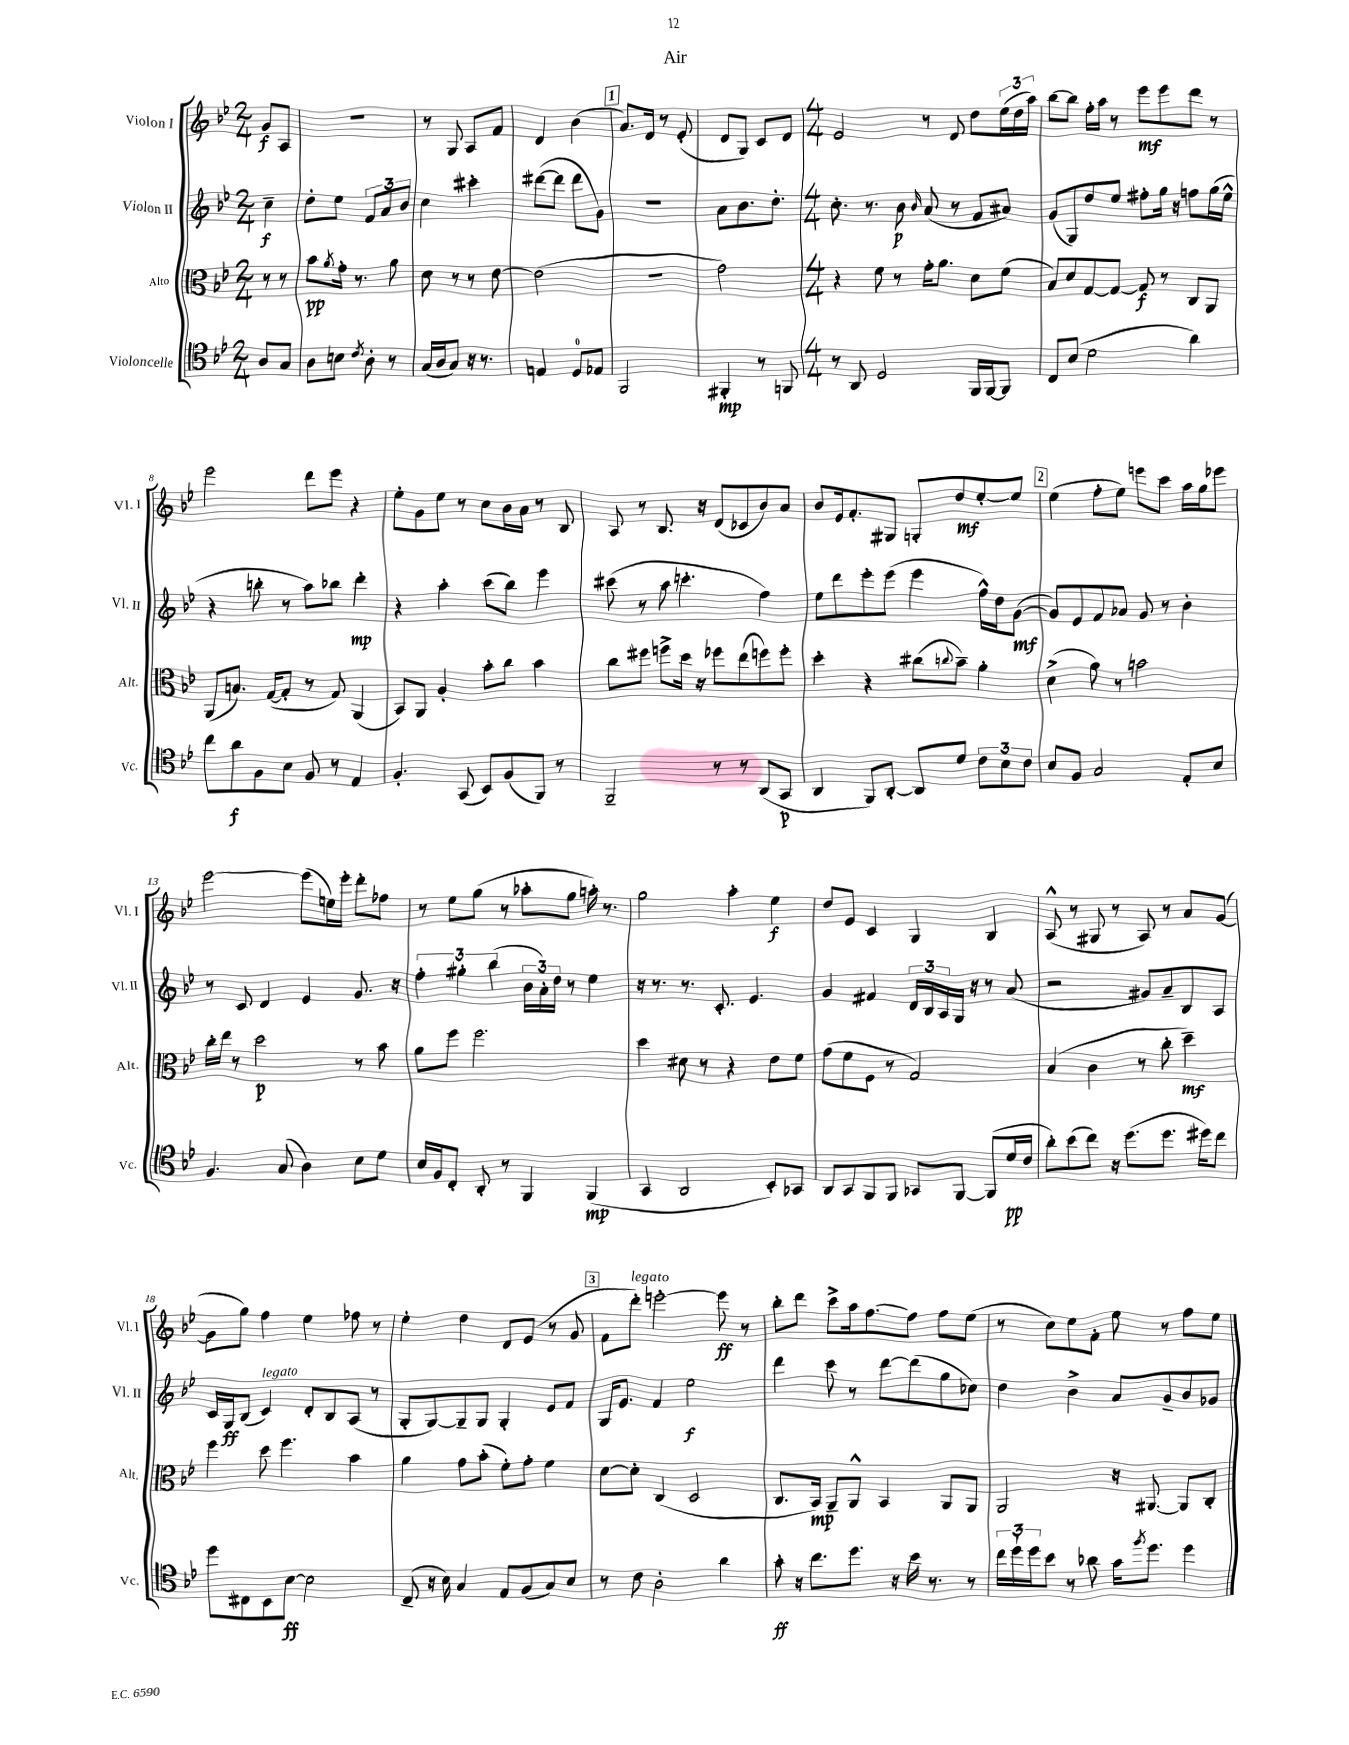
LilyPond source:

\header { title = "Air" }
<<
\new StaffGroup <<
\new Staff = "s0" \with { instrumentName = "Violon I" shortInstrumentName = "Vl. I" } {
    \clef treble \key bes \major \numericTimeSignature \time 2/4 \partial 4
    g'8\f a8 |
    r2 |
    r8 g8 a8 f'8 |
    d'4 bes'4( |
    \mark \markup { \box "1" } a'8.) d'16 r8 ees'8-.( |
    d'8 g8) c'8 d'8 |
    \numericTimeSignature \time 4/4 ees'2 r8 d'8 d''8 \tuplet 3/2 { ees''16( d''16 a''16) } |
    bes''8~ bes''8 f''16-. a''16 r8 ees'''8\mf ees'''8 d'''8 r8 |
    ees'''2 d'''8 ees'''8 r4 |
    ees''8-. g'8 ees''8 r8 c''8 bes'16 a'16 r8 bes8 |
    a8 r8 bes8. r16 d'8( ces'8 bes'8) a'8 |
    bes'8 ees'16 f'8.-. gis8 g8-. d''8\mf ees''8~-. ees''8 |
    \mark \markup { \box "2" } ees''4( f''8-. ees''8) e'''8 c'''8 a''16 g''16 ees'''8 |
    ees'''2~ ees'''8( e''16) ees'''16-. d'''8-. fes''8 |
    r8 ees''8 g''8( r8 aes''8-. g''8 a''16-.) r8. |
    g''2 a''4-. ees''4\f |
    d''8 ees'8 c'4 g4 bes4 |
    a8-^( r8 gis8 r8 a8) r8 a'8 g'8~( |
    g'8 g''8) f''4 ees''4 fes''8 r8 |
    ees''4-. d''4 d'8 ees'8( r8 g'8 |
    \mark \markup { \box "3" } f'8 d'''8-.^\markup { \italic "legato" }) e'''2~-. e'''8\ff r8 |
    bes''8-. d'''8 c'''8-> a''16 f''8.~ f''8 f''8 ees''8( |
    r8 c''8) ees''8 f'8-. ees''8 r8 f''8 ees''8 \bar "|." |
}
\new Staff = "s1" \with { instrumentName = "Violon II" shortInstrumentName = "Vl. II" } {
    \clef treble \key bes \major \numericTimeSignature \time 2/4 \partial 4
    c''4--\f |
    d''8-. ees''8 \tuplet 3/2 { f'8 a'8 bes'8 } |
    c''4 cis'''4-. |
    dis'''8~( dis'''8 dis'''8 g'8) |
    \mark \markup { \box "1" } r2 |
    a'8 bes'8. d''8.-. |
    \numericTimeSignature \time 4/4 c''8.-. r8. bes'8\p \grace { bes'16 } a'8( r8 f'8 ais'8) |
    g'8( g8) d''8 ees''8 fis''8-. g''16 r16 f''8 g''16( ees''16-^ |
    r4 b''8-. r8 a''8) bes''8 d'''4-.\mp |
    r4 a''4-. c'''8( bes''8) ees'''4 |
    cis'''8( r8 a''8 c'''4.-. f''4) |
    ees''8 d'''8 ees'''8-. ees'''8( ees'''4 f''16-^) d''16 g'8~\mf( |
    \mark \markup { \box "2" } g'8) ees'8 f'8 aes'8 g'8 r8 bes'4-. |
    r8 c'8 d'4 ees'4 g'8. r16 |
    \tuplet 3/2 { f''4-. gis''4-. bes''4( } \tuplet 3/2 { bes'16 a'16-.) d''16 } r8 ees''4 |
    r16 r8. r8. c'8.-. ees'4. |
    g'4 fis'4 \tuplet 3/2 { d'16 bes16 a16 } g16 r16 r8 a'8( |
    r2 gis'8) a'8-- bes8 a8 |
    c'16 g16\ff bes8( c'4^\markup { \italic "legato" }) d'8-. bes8 a8( r8 |
    g8-. g8~) g8-- g8 g4-. ees'8 f'8 |
    \mark \markup { \box "3" } g16 ees'8. f'4 ees''2\f |
    d'''4 c'''8 r8 d'''8~ d'''8( g''8 ces''8) |
    d''4 bes'4-> a'8 g'8-- bes'8 ges'8 \bar "|." |
}
\new Staff = "s2" \with { instrumentName = "Alto" shortInstrumentName = "Alt." } {
    \clef alto \key bes \major \numericTimeSignature \time 2/4 \partial 4
    r8 r8 |
    bes'8\pp \acciaccatura { a'8 } g'16-. r8. a'8 |
    d'8 r8 r8 ees'8~ |
    ees'2( |
    \mark \markup { \box "1" } r2 |
    g'2) |
    \numericTimeSignature \time 4/4 r4 f'8 r8 g'16-. a'8. d'8 f'8( |
    bes8) d'8 g8~ g8~ g8\f r8 c8 a,8 |
    a,8( b8.) g16~( g8-. r8 g8) a,4( |
    bes,8) a,8 a4-. bes'8-. c''8 bes'4 |
    c''8 fis''8 f''8-> d''16 r16 fes''8 ees''8( f''8) f''8-. |
    d''4-. r4 cis''8( \appoggiatura { c''8 } bes'8--) a'4-. |
    \mark \markup { \box "2" } d'4->( a'8) r8 b'2 |
    c''16-. ees''16 r8 d''2\p r8 bes'8 |
    a'8 f''8 f''2. |
    d''4 dis'8 r8 r4 ees'8 f'8 |
    g'8( f'8 f8 r8 g2) |
    bes4( c'4 r8 c''8-. d''4--\mf) |
    f''4 d''8 f''4. bes'4 |
    a'4 g'8 bes'8-.( f'8-.) g'8-. f'4 |
    \mark \markup { \box "3" } d'8~ d'8-. c4( d2 |
    c8. bes,16\mp) a,8-- a,8-^ bes,4 a,8 a,8 |
    a,2 r16 ais,8.~ ais,8 c8-. \bar "|." |
}
\new Staff = "s3" \with { instrumentName = "Violoncelle" shortInstrumentName = "Vc." } {
    \clef tenor \key bes \major \numericTimeSignature \time 2/4 \partial 4
    a8 g8 |
    a8 b8 \acciaccatura { c'8 } a8-. r8 |
    g16( a16 g8) r16 r8. |
    e4 d8-0 ees8 |
    \mark \markup { \box "1" } f,2 |
    fis,4-.\mp r8 f,8 |
    \numericTimeSignature \time 4/4 r8 a,8 d2 f,16 f,16~ f,8 |
    c8 bes8( d'2 a'4) |
    c''8 a'8\f f8 bes8 f8 r8 ees4 |
    f4.-. g,8( bes,8) f8( f,8) r8 |
    f,2-- r8 r8 a,8( g,8\p |
    a,4 f,8) a,8~-. a,8 d'8 \tuplet 3/2 { c'8 bes8 c'8 } |
    \mark \markup { \box "2" } bes8 f8 g2 ees8-. bes8 |
    f4. g8( a4) bes8 d'8 |
    bes16 f16 c8-. a,8-. r8 f,4 f,4\mp( |
    g,4 a,2 bes,8-.) ges,8 |
    a,8 g,8 f,8 f,8 ges,8 f,8~ f,8( d'16\pp c'16 |
    a'8-.) bes'8( c''8) r16 d''8.( d''8. dis''16) c''8 |
    d''8 cis8 bes,8 bes8~\ff bes2 |
    c8--( r16 bes16) g4 ees8 f8( g8) bes8 |
    \mark \markup { \box "3" } r8 c'8 a2-. a'4 |
    g'8-.\ff r16 c''8. d''8. r16 bes'16 r8. r8 |
    \tuplet 3/2 { c''16 d''16-! d''16 } bes'8 r8 aes'8 g'16 \acciaccatura { f''8 } d''8. d''4 \bar "|." |
}
>>
>>
